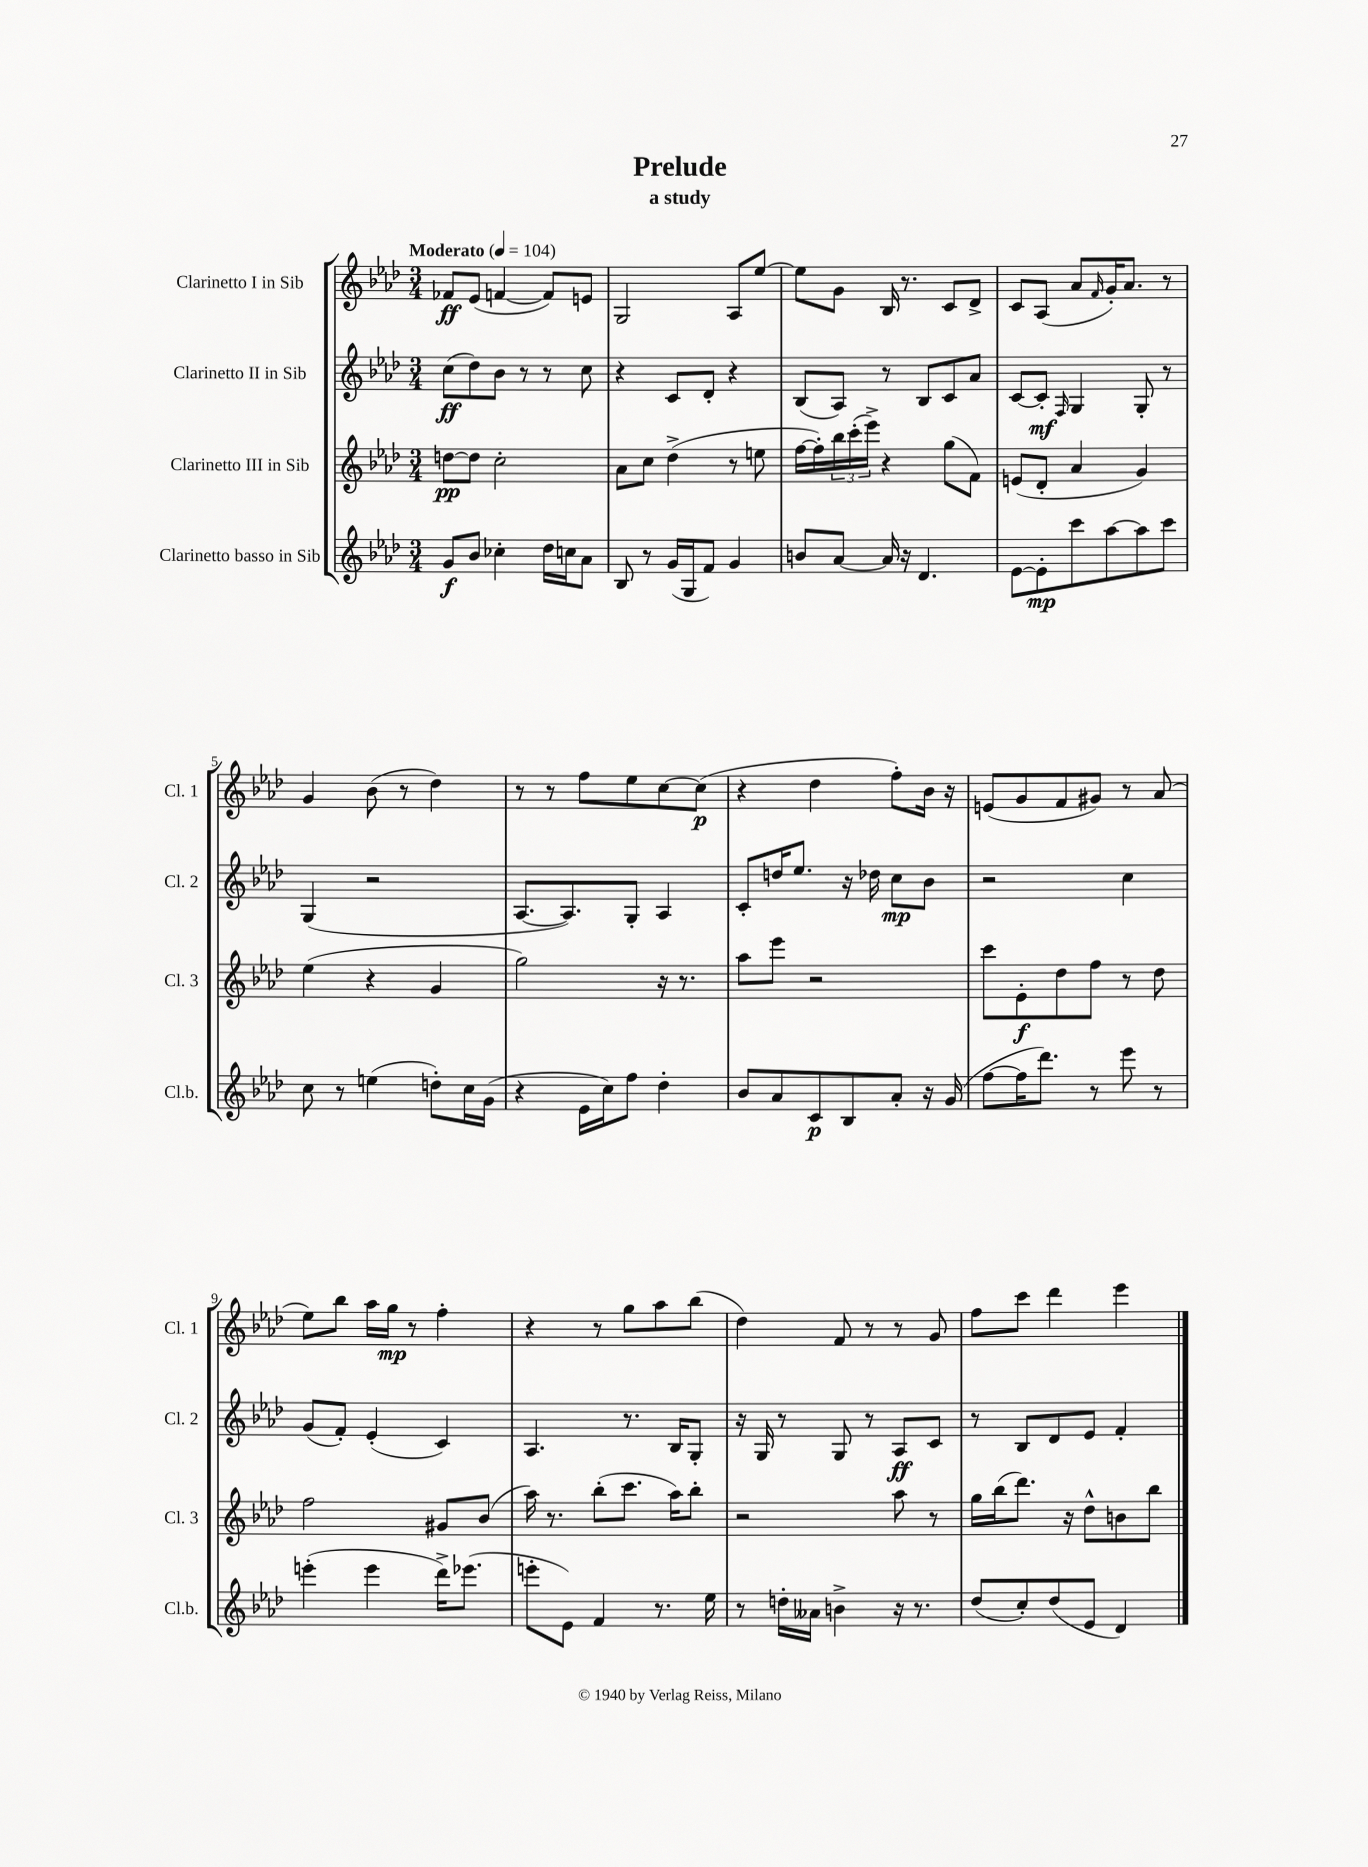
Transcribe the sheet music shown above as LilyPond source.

\header { title = "Prelude" subtitle = "a study" }
<<
\new StaffGroup <<
\new Staff = "s0" \with { instrumentName = "Clarinetto I in Sib" shortInstrumentName = "Cl. 1" } {
    \clef treble \key aes \major \numericTimeSignature \time 3/4 \tempo "Moderato" 4 = 104
    fes'8\ff ees'8( f'4~ f'8) e'8 |
    g2 aes8 ees''8~ |
    ees''8 g'8 bes16 r8. c'8 des'8-> |
    c'8 aes8( aes'8 \grace { f'16 } g'16-.) aes'8. r8 |
    g'4 bes'8( r8 des''4) |
    r8 r8 f''8 ees''8 c''8~ c''8\p( |
    r4 des''4 f''8-.) bes'16 r16 |
    e'8( g'8 f'8 gis'8) r8 aes'8( |
    ees''8) bes''8 aes''16 g''16\mp r8 f''4-. |
    r4 r8 g''8 aes''8 bes''8( |
    des''4) f'8 r8 r8 g'8 |
    f''8 c'''8 des'''4 ees'''4 \bar "|." |
}
\new Staff = "s1" \with { instrumentName = "Clarinetto II in Sib" shortInstrumentName = "Cl. 2" } {
    \clef treble \key aes \major \numericTimeSignature \time 3/4
    c''8\ff( des''8) bes'8 r8 r8 c''8 |
    r4 c'8 des'8-. r4 |
    bes8( aes8) r8 bes8 c'8 aes'8 |
    c'8~ c'8-.\mf \grace { f16 } g4 g8-. r8 |
    g4( r2 |
    aes8.~ aes8.) g8-. aes4 |
    c'8-. d''16 ees''8. r16 des''16 c''8\mp bes'8 |
    r2 c''4 |
    g'8( f'8-.) ees'4-.( c'4) |
    aes4. r8. bes16 g8-. |
    r16 g16 r8 g8 r8 aes8\ff c'8 |
    r8 bes8 des'8 ees'8 f'4-. \bar "|." |
}
\new Staff = "s2" \with { instrumentName = "Clarinetto III in Sib" shortInstrumentName = "Cl. 3" } {
    \clef treble \key aes \major \numericTimeSignature \time 3/4
    d''8~\pp d''8 c''2-. |
    aes'8 c''8 des''4->( r8 e''8 |
    f''16~ f''16-.) \tuplet 3/2 { bes''16 c'''16-.( ees'''16->) } r4 g''8( f'8) |
    e'8( des'8-. aes'4 g'4) |
    ees''4( r4 g'4 |
    g''2) r16 r8. |
    aes''8 ees'''8 r2 |
    c'''8 ees'8-.\f des''8 f''8 r8 des''8 |
    f''2 gis'8 bes'8( |
    aes''16) r8. bes''8-.( c'''8. aes''16) bes''8-. |
    r2 aes''8 r8 |
    g''16 bes''16( des'''8.) r16 des''8-^ b'8 bes''8 \bar "|." |
}
\new Staff = "s3" \with { instrumentName = "Clarinetto basso in Sib" shortInstrumentName = "Cl.b." } {
    \clef treble \key aes \major \numericTimeSignature \time 3/4
    g'8\f bes'8 ces''4-. des''16 c''16 aes'8 |
    bes8 r8 g'16( g16 f'8) g'4 |
    b'8 aes'8~ aes'16 r16 des'4. |
    ees'8~ ees'8-.\mp c'''8 aes''8~ aes''8 c'''8 |
    c''8 r8 e''4( d''8-.) c''16 g'16( |
    r4 ees'16 c''16) f''8 des''4-. |
    bes'8 aes'8 c'8\p bes8 aes'8-. r16 g'16( |
    f''8~ f''16 des'''8.) r8 ees'''8 r8 |
    e'''4-.( e'''4 des'''16->) ees'''8.( |
    e'''8-. ees'8) f'4 r8. ees''16 |
    r8 d''16-. aeses'16 b'4-> r16 r8. |
    des''8( c''8-.) des''8( ees'8 des'4) \bar "|." |
}
>>
>>
